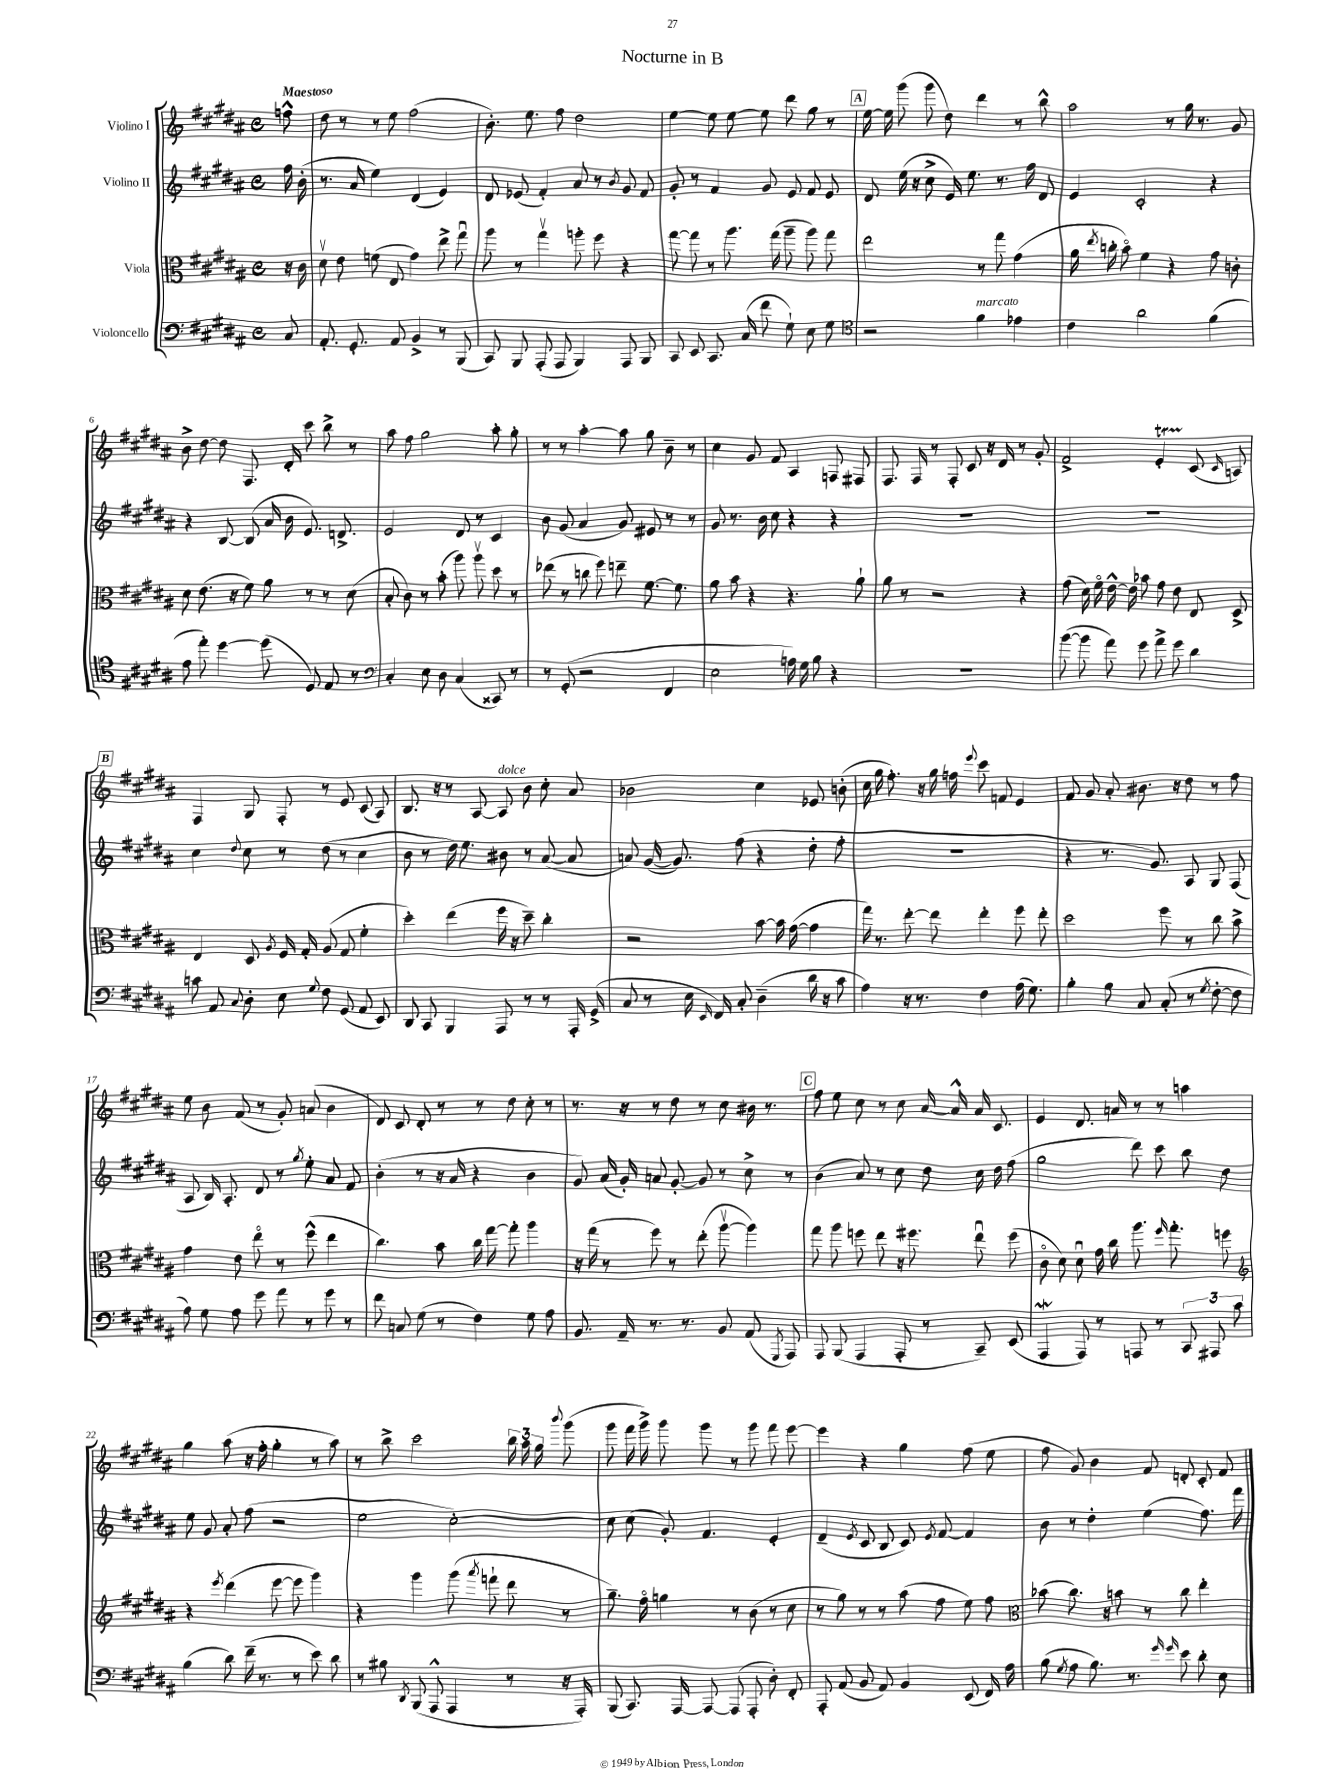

**kern	**kern	**kern	**kern
*part4	*part3	*part2	*part1
*staff4	*staff3	*staff2	*staff1
*I"Violoncello	*I"Viola	*I"Violino II	*I"Violino I
*clefF4	*clefC3	*clefG2	*clefG2
*k[f#c#g#d#a#]	*k[f#c#g#d#a#]	*k[f#c#g#d#a#]	*k[f#c#g#d#a#]
*M4/4	*M4/4	*M4/4	*M4/4
*met(c)	*met(c)	*met(c)	*met(c)
=	=	=	=
!	!	!	!LO:TX:a:B:t=Maestoso
8C#/	16r	16ff#\	8ffn^^\
.	16c#\	(16b'\	.
=1	=1	=1	=1
8.AA#'/	8d#v\	8.r	8dd#\
.	8e\	.	8r
8.GG#'/	.	16a#/	.
.	(8fn\	4ee\)	8r
8AA#/	8E/	.	8ee\
4BB^/	4g#\)	(4d#/	(2ff#\
8r	8ee^\	4e/)	.
(8BBB/	8gg#u\	.	.
=2	=2	=2	=2
8CC#/)	8aa#\	8d#/	8.b'\)
8BBB/	8r	(8e-X/	.
.	.	.	8.ee\
(8AAA#'/	4gg#v\	4f#'/)	.
8AAA#/	.	.	8ff#\
4BBB/)	8aan'\	8a#/	2dd#\
.	8ff#\	8r	.
.	.	8qb/	.
8AAA#/	4r	8g#/	.
8BBB/	.	8f#/	.
=3	=3	=3	=3
8CC#/	[8gg#\	8g#'/	[4ee\
8EE/	8gg#\]	8r	.
8.CC#/	8r	4f#/	8ee\]
.	8.aa#\	.	[8ee\
(16C#/	.	.	.
8f#\	.	8g#/	8ee\]
.	(16gg#\	.	.
8G#`\)	8aa#~\	8e/	8ddd#\
8E\	8aa#\)	8f#/	8gg#\
8G#\	8gg#\	8e/	8r
!!LO:REH:place=s1:t=A
=4	=4	=4	=4
*clefC4	*	*	*
2r	2ee\	8d#/	[16ee\
.	.	.	16ee\]
.	.	(16ee\	(8ggg#\
.	.	16r	.
.	.	8cc#^\	8ggg#\
.	.	16e/)	8dd#\)
.	.	8.ee\	.
!LO:TX:a:i:t=marcato	!	!	!
4f#\	8r	.	4ddd#\
.	8gg#\	8.r	.
4e-X\	(4g#\	.	8r
.	.	16ff#\	.
.	.	8d#/	8bb^^\
=5	=5	=5	=5
4c#\	16a#\	4e/	2aa#\
.	8qee/	.	.
.	16ccn'\	.	.
.	8b\)	.	.
2a#\	4f#\	2c#'/	.
.	4r	.	8r
.	.	.	16gg#\
.	.	.	8.r
(4f#\	8g#\	4r	.
.	8cn'\	.	8g#/
!!LO:LB:g=z
=6	=6	=6	=6
8e\	8d#\	4r	8b^\
8ee'\)	(8.e\	.	[8dd#\
[4dd#\	.	[8B/	8dd#\]
.	16r	.	.
.	8f#\)	(8B/]	8.F#/
(8dd#\]	8a#\	16a#/	.
.	.	16b\	16d#'/
8D#/)	8r	8.e/)	8ccc#\
8E/	8r	.	8bb^\
.	.	8.dn^/	.
8r	(8d#\	.	8r
=7	=7	=7	=7
*clefF4	*	*	*
4C#'/	8B'/	2e/	8aa#\
.	8c#\)	.	8ff#\
8E\	8r	.	2gg#\
8D#\	(8b'\	.	.
(4C#/	8aa#\)	8d#/	.
.	8aa#v\	8r	.
8CC##X/)	8dd#\	4c#/	8aa#'\
8r	8r	.	8gg#'\
=8	=8	=8	=8
8r	(8ee-X\	8b\	8r
(8GG#'/	8r	(8g#/	8r
2r	8ccn\	4a#/	[4aa#'\
.	8ff#\)	.	.
.	8een~\	8g#/)	8aa#\]
.	[8.f#\	8e#X/	8gg#\
4FF#/	.	8r	8b~\
.	8.f#\]	.	.
.	.	8r	8r
=9	=9	=9	=9
2E\	8a#\	8g#/	4cc#\
.	8b\	8.r	.
.	4r	.	8g#/
.	.	16b\	.
.	.	8cc#\	8f#/
16An\)	4.r	4r	4A#/
16G#\	.	.	.
8B\	.	.	.
4r	.	4r	8Fn/
.	8a#`\	.	8F#X/
=10	=10	=10	=10
1r	8a#\	1r	8.F#/
.	8r	.	.
.	.	.	16F#/
.	2r	.	8r
.	.	.	8F#'/
.	.	.	8c#/
.	.	.	16r
.	.	.	16d#/
.	4r	.	8r
.	.	.	8g#'/
=11	=11	=11	=11
([8b\	(8g#\	1r	2f#^/
8b\]	16d#\)	.	.
.	16f#\	.	.
8a#\)	[16e^^\	.	.
.	16e\]	.	.
8g#\	8b-X\	.	.
8a#^\	8g#\	.	4eT'/
8g#\	8e\	.	.
4d#\	8E/	.	(8c#/
.	.	.	16qqc#/
.	8D#^/	.	8An/)
!!LO:LB:g=z
!!LO:REH:place=s1:t=B
=12	=12	=12	=12
8cn\	4E/	4cc#\	4F#/
8AA#/	.	.	.
8qqC#/	.	8qqdd#/	.
8D#'\	8D#/	8cc#\	8G#/
.	8qA#/	.	.
8E\	16F#/	8r	8F#'/
.	16G#'/	.	.
8qqG#/	.	.	.
8F#\	(8A#/	(8dd#\	8r
(8GG#/	8G#/	8r	8e/
8AA#/	4f#'\	4cc#\	(8c#/
8EE/)	.	.	8A#/)
=13	=13	=13	=13
8DD#/	4dd#'\)	8b\	8.B/
8CC#/	.	8r	.
.	.	.	16r
4BBB/	(4ee\	16dd#\)	8r
.	.	8.ee\	.
.	.	.	[8A#/
!	!	!	!LO:TX:a:i:t=dolce
8AAA#/	16ff#\	8b#X\	8A#/]
.	16r	.	.
8r	8dd#~\)	8r	8b\
8r	4cc#'\	([8a#/	8cc#'\
16AAA#'/	.	8a#/]	8a#/
(16GG#^/	.	.	.
=14	=14	=14	=14
8C#/	2r	8an/)	2b-X\
8r	.	([16g#/	.
.	.	8.g#/])	.
16E\	.	.	.
16qqEE/	.	.	.
16FF#/)	.	.	.
8C#'/	.	(8ff#\	.
(4D#~\	[8b\	4r	4cc#\
.	16b\]	.	.
.	([16g#\	.	.
16d#\	4g#\]	8dd#'\	8e-X/
16r	.	.	.
8c#\	.	8ff#'\	(8bn'\
=15	=15	=15	=15
4A#\)	16gg#\)	1r	16cc#\
.	8.r	.	16gg#\
.	.	.	8.ff#'\)
16r	[8ee'\	.	.
8.r	.	.	16r
.	8ee\]	.	16gg#\
.	.	.	16ffn\
.	.	.	8qqeee/
4F#\	4ee'\	.	8ccc#\
.	.	.	8fn/
(16A#\	8ff#\	.	4e/
8.G#\)	.	.	.
.	8ee'\	.	.
=16	=16	=16	=16
4B'\	2dd#\	4r	8f#/
.	.	.	8g#/
8B\	.	8.r	8a#'/
8C#/	.	.	8.b#X\
.	.	8.g#/)	.
(8C#'/	8ff#\	.	.
.	.	.	16r
8r	8r	8A#/	8dd#\
8qG#/	.	.	.
[8F#'\	8cc#\	8G#/	8r
8F#\]	8b^\	(8F#/	8ff#\
!!LO:LB:g=z
=17	=17	=17	=17
8A#\)	4g#\	8A#/	8ee\
8G#\	.	16B/)	8b\
.	.	8.A#'/	.
8A#\	8e\	.	(8f#/
8g#\	8ee\	8d#/	8r
8a#\	8r	8r	8g#'/)
.	.	8qgg#/	.
8r	(8ff#^^\	8ee'\	(8an/
8g#\	4ee\	8a#/	4b\
8r	.	8f#/	.
=18	=18	=18	=18
8f#\	4.cc#\)	(4b'\	8d#/)
8Cn/	.	.	8c#/
(8G#\	.	8r	8d#'/
8r	8b\	16r	8r
.	.	16a#/	.
4F#\)	16cc#\	4r	8r
.	[16gg#\	.	.
.	8gg#'\]	.	8dd#\
8G#\	4aa#\	4b\	8cc#'\
8A#\	.	.	8r
=19	=19	=19	=19
8.BB/	16r	8g#/)	8.r
.	(16gg#\	.	.
.	8r	(16a#/	.
16AA#~/	.	16g#'/)	16r
8.r	8ff#\)	8an/	8r
.	8r	[8g#'/	8dd#\
8.r	.	.	.
.	(8ee'\	8g#/]	8r
8BB/	[8aa#v\	8r	8cc#\
(8AA#/	4aa#\])	8cc#^\	16b#X\
.	.	.	8.r
8qGGG#/	.	.	.
8AAA#/)	.	8r	.
!!LO:REH:place=s1:t=C
=20	=20	=20	=20
8AAA#/	8gg#\	(4b\	8ff#\
(8BBB/	8aa#\	.	8ee\
4AAA#/	8ffn\	8a#/)	8cc#\
.	8ee\	8r	8r
8AAA#'/	16r	8cc#\	8cc#\
.	8.ff#X\	.	.
8r	.	8dd#\	[16a#/
.	.	.	16a#^^/]
8CC#~/)	8eeu\	16cc#\	16a#/
.	.	16dd#\	8.c#/
(8EE/	(8ff#\	(8ff#\	.
=21	=21	=21	=21
4AAA#W/	8c#\	2gg#\	4e/
.	8d#\)	.	.
8AAA#/)	8d#u\	.	8.d#/
8r	16g#\	.	.
.	16cc#\	.	16an/
8AAAn/	8.aa#\	8ddd#\)	8r
8r	.	8ccc#\	8r
.	16qqff#/	.	.
.	8.gg#'\	.	.
12CC#/	.	8bb\	4aan\
12AAA#X/	.	.	.
.	8ffn\	8dd#\	.
12c#\	.	.	.
!!LO:LB:g=z
=22	=22	=22	=22
*	*clefG2	*	*
(4B\	4r	8ee\	4gg#\
.	.	8g#/	.
.	8qeee/	.	.
8d#\)	(4ddd#\	8a#'/	(8aa#\
(16f#~\	.	(8ff#\	16r
8.r	.	.	16ff#'\
.	[8eee\	2r	4gg#'\
8r	8eee\]	.	.
8e\)	4ggg#\)	.	8r
8d#\	.	.	8aa#\)
=23	=23	=23	=23
8r	4r	2ee\	8r
8B#X\	.	.	8bb^\
8qDD#/	.	.	.
(8BBB/	4ggg#\	.	2ccc#\
8AAA#^^/	.	.	.
4AAA#/	(8ggg#\	[2cc#'\)	.
.	8qaaa#/	.	.
.	8fffn`\	.	.
8r	8ddd#\	.	24bb\
.	.	.	24aa#\
.	.	.	24gg#\
.	.	.	8qqbbb/
16r	8r	.	(8ggg#\
16AAA#'/)	.	.	.
=24	=24	=24	=24
(8BBB/	8.gg#~\)	8cc#\]	8ggg#\
8.CC#/)	.	(8cc#\	16fff#\
.	16ff#\	.	16ggg#^\)
.	4ggn\	8g#'/)	8ggg#\
[16AAA#/	.	.	.
8AAA#/_	.	4.f#/	8ggg#\
(8AAA#/]	8r	.	8r
8AAA#'/	(8b\	.	8ggg#\
8D#'\)	8r	4e'/	8fff#\
8FF#'/	8cc#\	.	[8eee\
=25	=25	=25	=25
8AAA#'/	8r	(4d#~/	4eee\]
(8AA#/	8gg#\)	.	.
.	.	8qe/	.
8BB/	8r	8c#/	4r
8AA#/)	8r	8B/	.
4BB/	(8aa#\	8c#/)	4gg#\
.	.	8qe/	.
.	8ff#\	[8f#/	.
(8EE/	8ee\)	4f#/]	(8ff#\
16FF#/)	8ff#\	.	8ee\
16A#\	.	.	.
=26	=26	=26	=26
*	*clefC3	*	*
(8B\	(8b-X\	8b\	8ff#\
8qG#/	.	.	.
8A#\	8.cc#\)	8r	8g#/)
8.B\)	.	4dd#'\	4b\
.	16r	.	.
.	8bn\	.	.
8.r	.	.	.
.	8r	(4ee\	8f#/
16qqg#/	.	.	.
16qqg#/	.	.	.
8e\	8cc#\	.	8dn'/
8d#'\	4ee'\	8.ff#\)	8c#'/
8E\	.	.	8f#/
.	.	16fff#\	.
==	==	==	==
*-	*-	*-	*-
